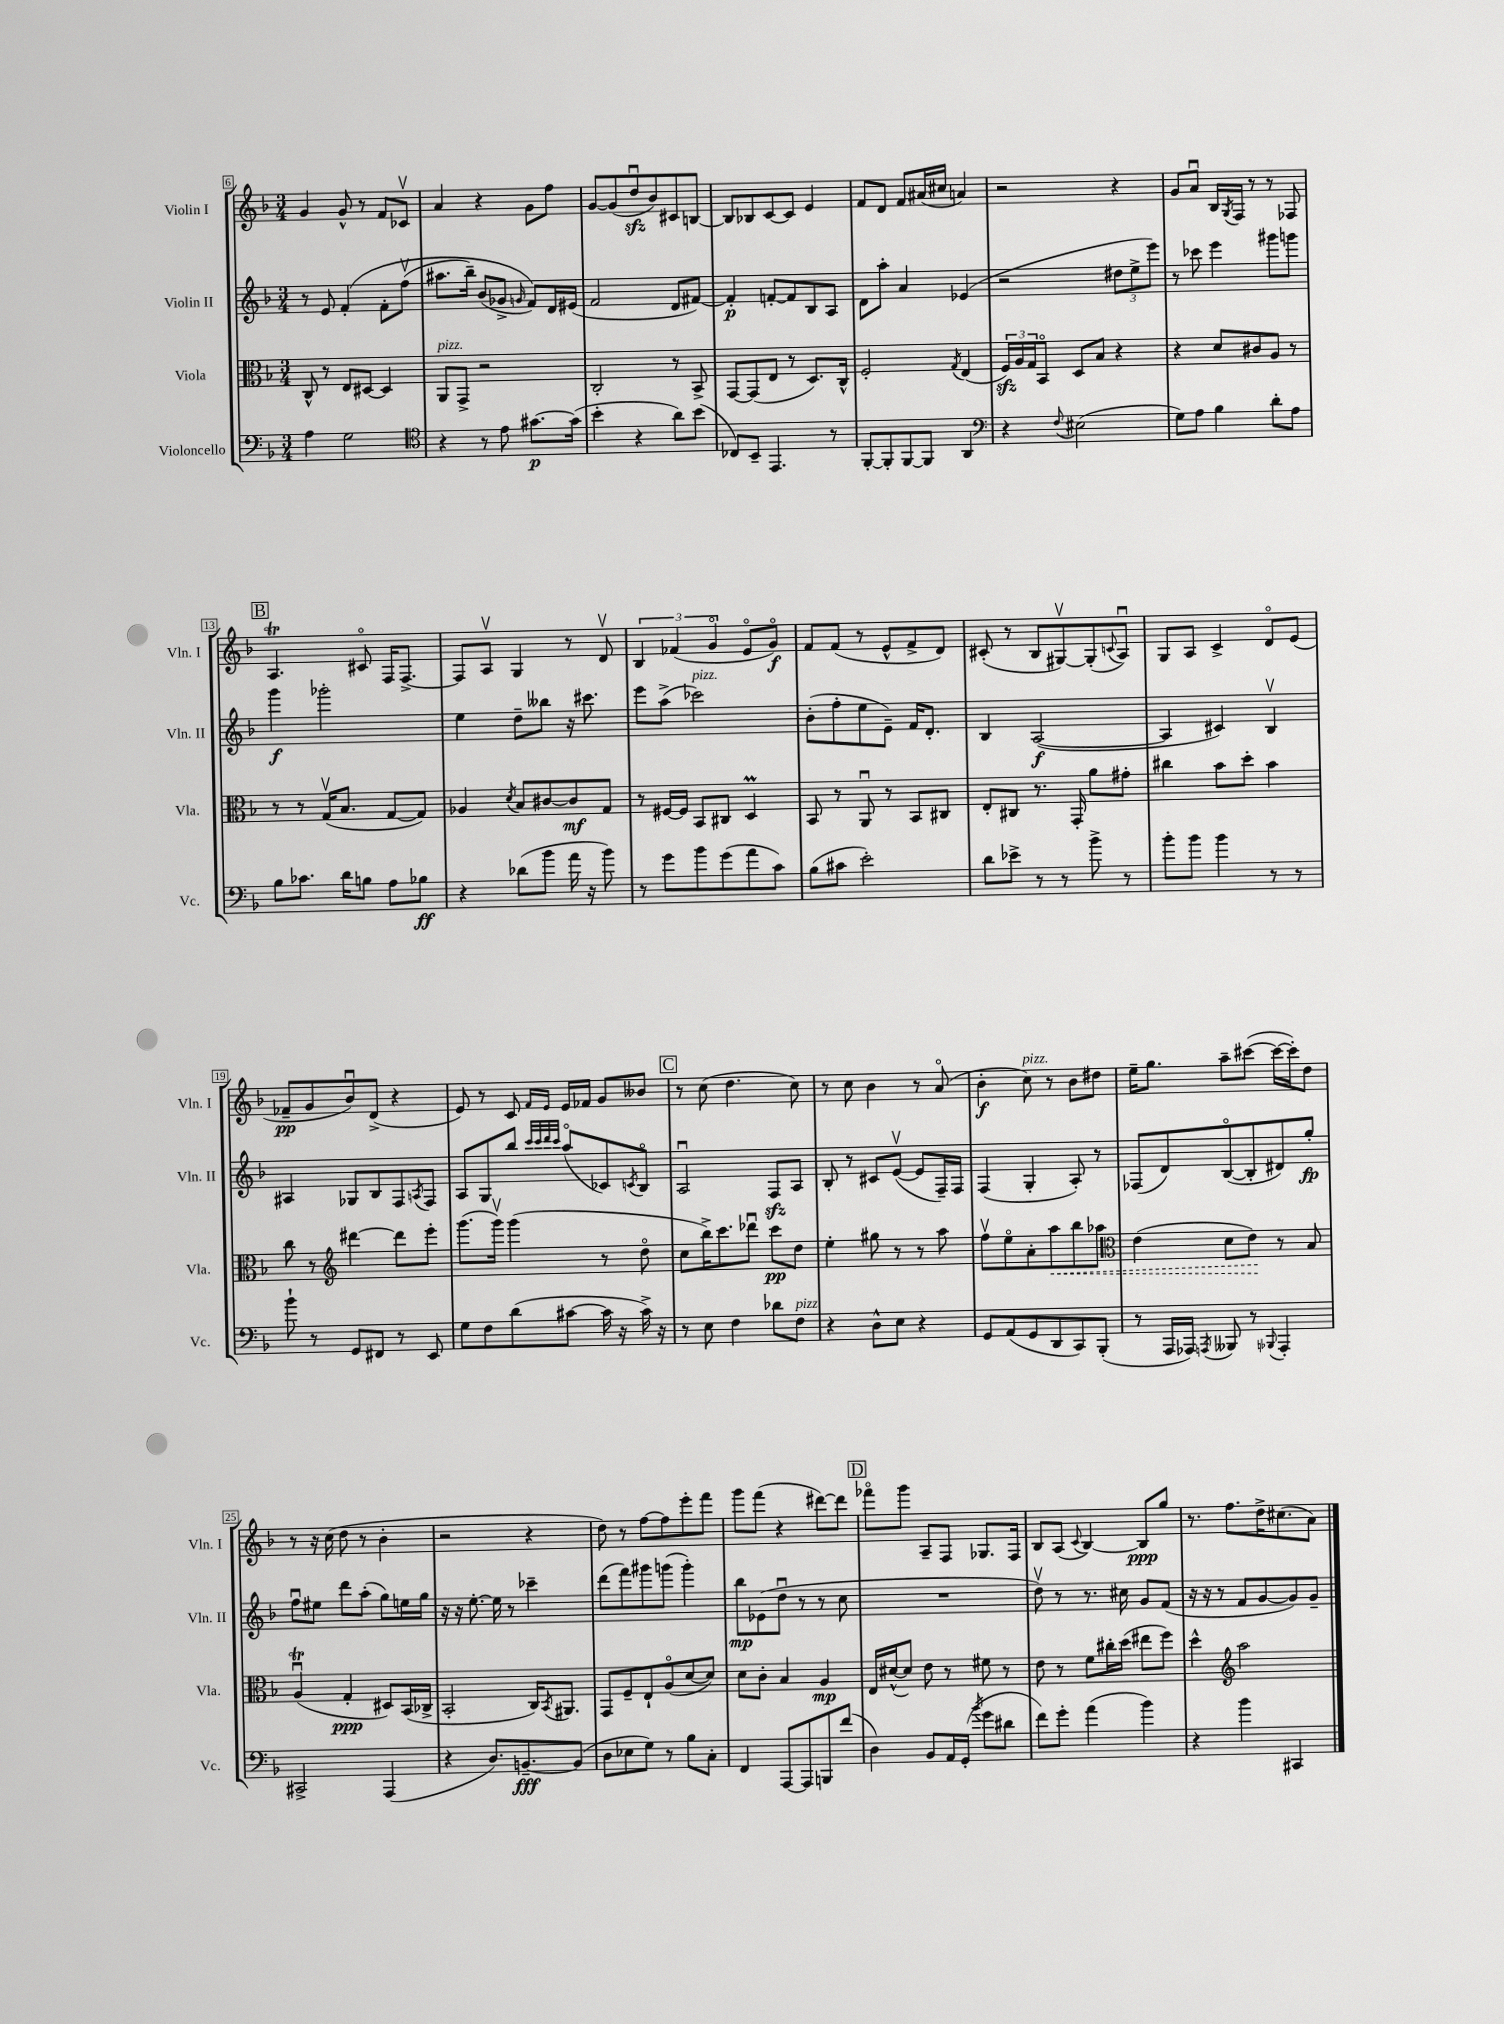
<<
\new StaffGroup <<
\new Staff = "s0" \with { instrumentName = "Violin I" shortInstrumentName = "Vln. I" } {
    \clef treble \key f \major \numericTimeSignature \time 3/4
    g'4 g'8-^ r8 f'8 ces'8\upbow |
    a'4 r4 g'8 f''8 |
    g'8~ g'8( d''8\downbow\sfz bes'8) cis'8 b8~ |
    b8 bes8 c'8~ c'8 e'4 |
    f'8 d'8 f'8 ais'16( cis''16 a'4) |
    r2 r4 |
    g'8 a'8\downbow bes16 \acciaccatura { g8 } f16 r8 r8 fes8 |
    \mark \markup { \box "B" } a4.\trill cis'8\flageolet f16 f8.~-> |
    f8 a8\upbow g4 r8 d'8\upbow |
    \tuplet 3/2 { bes4 fes'4( g'4\flageolet } e'8\flageolet g'8\flageolet\f) |
    f'8 f'8( r8 e'8-^ f'8-> d'8) |
    cis'8-.( r8 bes8 gis8~\upbow) gis8-.( \appoggiatura { c'8 } a8\downbow) |
    g8 a8 c'4-> d'8\flageolet e'8( |
    fes'8--\pp g'8 bes'8\downbow) d'8->( r4 |
    e'8) r8 c'8 \grace { f'16 e'16 } e'16 fes'16 g'8 beses'8 |
    \mark \markup { \box "C" } r8 c''8( d''4. c''8) |
    r8 c''8 bes'4 r8 a'8\flageolet( |
    bes'4-.\f c''8^\markup { \italic "pizz." }) r8 bes'8 dis''8 |
    e''16-- g''8. a''8-- cis'''8~( cis'''16~ cis'''16-.) d''8 |
    r8 r16 c''16( d''8 r8 bes'4-. |
    r2 r4 |
    d''8) r8 f''8~ f''8 e'''8-. f'''8 |
    g'''8 f'''8( r4 dis'''8~) dis'''8 |
    \mark \markup { \box "D" } fes'''8\flageolet g'''8 a8-- f8 ges8. f16 |
    bes8 a8( \appoggiatura { c'8 } bes4~) bes8\ppp g''8 |
    r8. f''8. d''16-> cis''8.( a'8) \bar "|." |
}
\new Staff = "s1" \with { instrumentName = "Violin II" shortInstrumentName = "Vln. II" } {
    \clef treble \key f \major \numericTimeSignature \time 3/4
    r8 e'8 f'4-.\( f'8-. f''8\upbow( |
    ais''8. bes''16--) bes'8( ges'8-> \grace { g'16 } f'8)\) d'16 eis'16( |
    f'2 d'8 fis'8~) |
    fis'4-.\p f'8~-. f'8 bes8 a8 |
    d'8 a''8-. a'4 ees'4( |
    r2 \tuplet 3/2 { dis''8 e''8-> e'''8) } |
    r8 ces'''8 e'''4 gis'''8 g'''8 |
    \mark \markup { \box "B" } g'''4\f ges'''2-. |
    e''4 d''8-- beses''8 r16 cis'''8. |
    e'''8 a''8->( ces'''2^\markup { \italic "pizz." }) |
    bes'8-.( f''8-. e''8 e'8--) f'16 d'8.-. |
    bes4 a2~\f( |
    a4 cis'4) bes4\upbow |
    ais4 ges8 bes8 f8 \acciaccatura { a8 } f8 |
    a8 g8 bes''8 \grace { c'''32 c'''32 d'''32 c'''32 } a''8\flageolet( ces'8) \acciaccatura { c'8 } bes8\flageolet |
    \mark \markup { \box "C" } a2\downbow f8\sfz a8 |
    bes8-. r8 cis'8 e'8~\upbow( e'8 f16--) f16 |
    f4( g4-. a8-.) r8 |
    fes8( d'8) bes8~\flageolet( bes8-. dis'8) g''8-.\fp |
    f''8\downbow eis''8 d'''8 a''8-.( g''8) e''16 g''16 |
    r16 r16 e''8.~-. e''16 r8 ces'''4-- |
    d'''8( f'''8) gis'''8 g'''8( g'''4-.) |
    bes''8\mp ees'8( d''8\downbow r8 r8 c''8 |
    \mark \markup { \box "D" } R2. |
    d''8\upbow) r8 r8. cis''16 g'8 f'8( |
    r16 r16 r8 f'8 g'8~ g'8) g'8-- \bar "|." |
}
\new Staff = "s2" \with { instrumentName = "Viola" shortInstrumentName = "Vla." } {
    \clef alto \key f \major \numericTimeSignature \time 3/4
    c8-^ r8 e8 dis8~ dis4 |
    a,8^\markup { \italic "pizz." } g,8-> r2 |
    c2-. r8 bes,8-> |
    g,8~ g,8( e8 r8 d8.) c16-^ |
    f2-. \acciaccatura { g8 } e4( |
    \tuplet 3/2 { f16\sfz) a16 g16 } bes,8\flageolet d8 bes8 r4 |
    r4 d'8 cis'8 a8 r8 |
    \mark \markup { \box "B" } r8 r8 g16\upbow( bes8. g8~ g8) |
    aes4 \acciaccatura { d'8 } bes8 cis'8~ cis'8\mf g8 |
    r8 fis16~ fis16 bes,8 cis8 d4\prall |
    bes,8 r8 a,8\downbow r8 bes,8 cis8 |
    e8-. cis8 r8. g,16-. a'8 gis'8-. |
    cis''4 bes'8 d''8-. bes'4 |
    c''8 r8 \clef treble dis'''4~ dis'''8 e'''8-. |
    g'''8.( g'''16\upbow) g'''4( r8 d''8\flageolet |
    \mark \markup { \box "C" } c''8 bes''16->) c'''8. des'''8\downbow c'''8\pp d''8 |
    e''4-. gis''8 r8 r8 a''8 |
    f''8\upbow e''8\flageolet a'8-. \once \override Hairpin.style = #'dashed-line a''8\< bes''8 aes''8 |
    \clef alto e'4( d'8 e'8\!) r8 bes8 |
    a4\downbow\trill( g4-.\ppp dis8) bes,16( ces16-> |
    bes,2-. c16) \acciaccatura { bes,8 } ais,8. |
    g,8 f8-- e8-! a8\flageolet( d'8~ d'8) |
    d'8 c'8-. bes4 a4\mp |
    \mark \markup { \box "D" } e16 dis'16~-^( dis'8) e'8 r8 fis'8 r8 |
    e'8 r8 f'8 cis''16-. d''16( eis''8 f''8) |
    d''4-^ \clef treble a''2 \bar "|." |
}
\new Staff = "s3" \with { instrumentName = "Violoncello" shortInstrumentName = "Vc." } {
    \clef bass \key f \major \numericTimeSignature \time 3/4
    a4 g2 |
    \clef tenor r4 r8 e'8 gis'8.~\p gis'16( |
    bes'4-. r4 a'8) bes'8( |
    ces8) bes,8-- e,4. r8 |
    f,8~-. f,8-. f,8~ f,8 a,4 |
    \clef bass r4 \appoggiatura { f8 } eis2( |
    g8) a8 bes4 d'8-. a8 |
    \mark \markup { \box "B" } bes8 ces'8. d'16 b8 a8 bes8\ff |
    r4 des'8( bes'8 a'16 r16 bes'8) |
    r8 g'8 bes'8 g'8( a'8 c'8) |
    bes8( cis'8 e'2-.) |
    d'8 ees'8-> r8 r8 bes'8-> r8 |
    bes'8-. bes'8 bes'4 r8 r8 |
    bes'8-! r8 g,8 fis,8 r8 e,8 |
    g8 f8 d'8( cis'8~ cis'16 r16 cis'16->) r16 |
    \mark \markup { \box "C" } r8 e8 f4 des'8 f8^\markup { \italic "pizz." } |
    r4 d8-^ e8 r4 |
    g,8 a,8( g,8 d,8 c,8) bes,,8-.( |
    r8 a,,16 aes,,16) \acciaccatura { a,,8 } beses,,8 r8 \appoggiatura { bes,,8 } a,,4-. |
    cis,2-> a,,4( |
    r4 d8.) b,8.~--\fff b,8( |
    d8 ees8 g8) r8 bes8 c8-. |
    f,4 a,,8~ a,,8 b,,8 f'8( |
    \mark \markup { \box "D" } d4) bes,8 a,16 g,16-.( \acciaccatura { bes'8 } g'8 dis'8 |
    f'8) g'8-. a'4( bes'4) |
    r4 bes'4 cis,4 \bar "|." |
}
>>
>>
\layout { \context { \Score currentBarNumber = #6 \override BarNumber.stencil = #(make-stencil-boxer 0.1 0.3 ly:text-interface::print) } }
